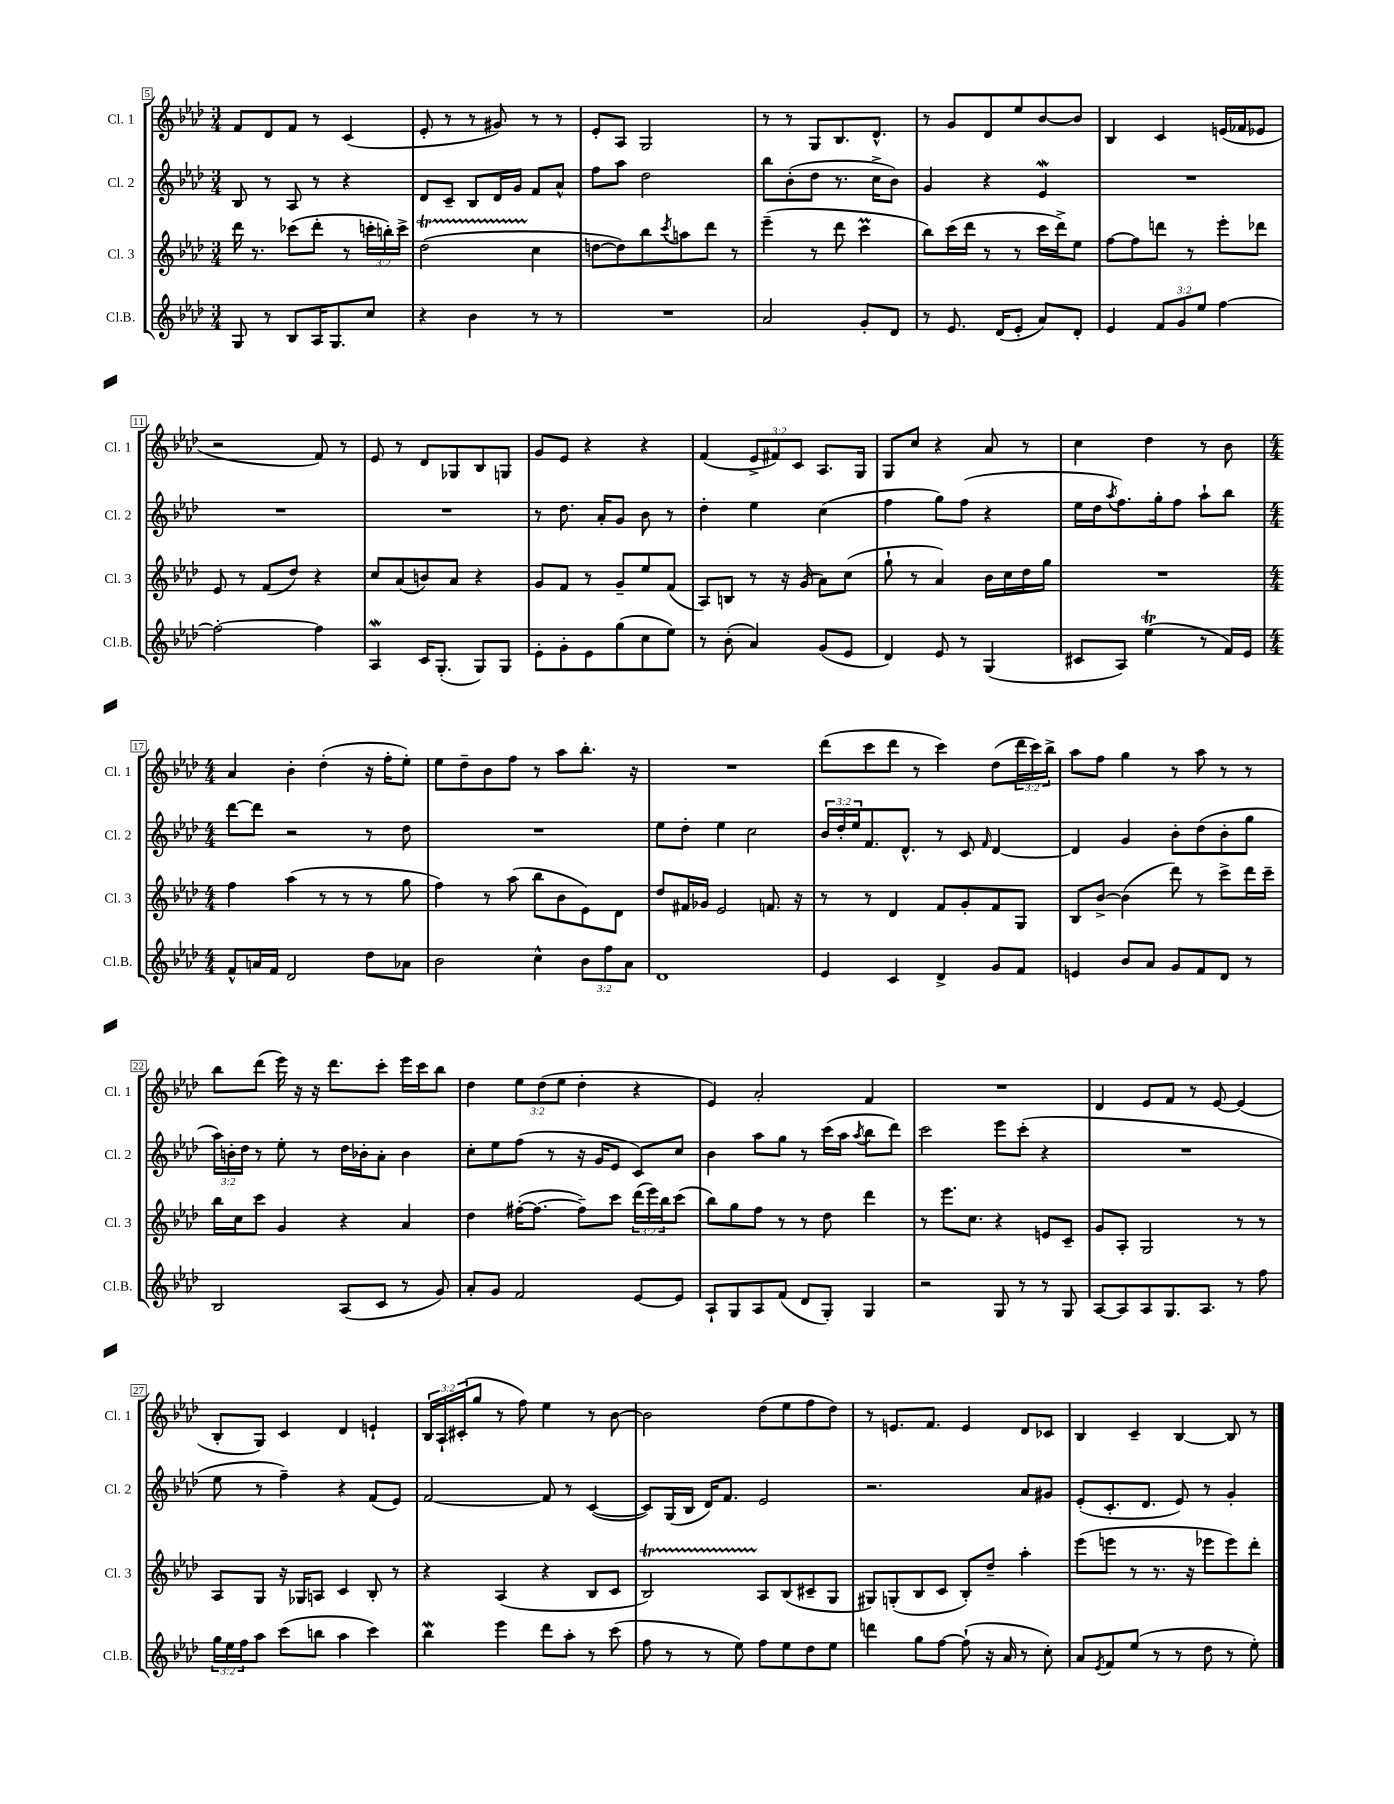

**kern	**kern	**kern	**kern
*staff4	*staff3	*staff2	*staff1
*clefG2	*clefG2	*clefG2	*clefG2
*k[b-e-a-d-]	*k[b-e-a-d-]	*k[b-e-a-d-]	*k[b-e-a-d-]
*M3/4	*M3/4	*M3/4	*M3/4
8G	16ddd-	8B-	8f
.	8.r	.	.
8r	.	8r	8d-
8B-	(8ccc-	8A-	8f
16A-	8ddd-'	8r	8r
8.G	.	.	.
.	8r	4r	(4c
8cc	24ccc'	.	.
.	24bb')	.	.
.	24ccc^	.	.
=	=	=	=
4r	(2dd-	8d-	8e-'
.	.	8c~	8r
4b-	.	8B-	8r
.	.	16d-	8g#)
.	.	16g	.
8r	4cc	8f	8r
8r	.	8a-^^	8r
=	=	=	=
2.r	[8dd	8ff	8e-'
.	8dd])	8aa-	8A-
.	8bb-	2dd-	2G
.	8qccc	.	.
.	8aa	.	.
.	8ddd-	.	.
.	8r	.	.
=	=	=	=
2a-	(4eee-~	8bb-	8r
.	.	(8b-'	8r
.	8r	8dd-	8G
.	8ddd-	8.r	8.B-
8g'	4ccc	.	.
.	.	16cc^	8.d-^^
8d-	.	8b-)	.
=	=	=	=
8r	8bb-)	4g	8r
8.e-	(16ccc	.	8g
.	16ddd-	.	.
.	8r	4r	8d-
(16d-	.	.	.
8e-'	8r	.	8ee-
8a-)	16ccc	4e-	[8b-
.	16ddd-^)	.	.
8d-'	8ee-	.	8b-]
=	=	=	=
4e-	[8ff	2.r	4B-
.	8ff]	.	.
12f	8ddd	.	4c
12g	.	.	.
.	8r	.	.
12ee-	.	.	.
[4ff	8eee-'	.	(16e
.	.	.	16f-
.	8ddd-	.	8e-
=	=	=	=
2ff'_	8e-	2.r	2r
.	8r	.	.
.	(8f	.	.
.	8dd-)	.	.
4ff]	4r	.	8f)
.	.	.	8r
=	=	=	=
4A-	8cc	2.r	8e-
.	(8a-	.	8r
16c	8b)	.	8d-
(8.G'	.	.	.
.	8a-	.	8G-
8G)	4r	.	8B-
8G	.	.	8G
=	=	=	=
8e-'	8g	8r	8g
8g'	8f	8.dd-	8e-
8e-	8r	.	4r
.	.	16a-'	.
(8gg	8g~	8g	.
8cc	8ee-	8b-	4r
8ee-)	(8f	8r	.
=	=	=	=
8r	8A-)	4dd-'	(4f
(8b-'	8B	.	.
4a-)	8r	4ee-	12e-^
.	.	.	12f#)
.	16r	.	.
.	.	.	12c
.	(16g	.	.
(8g	8a-)	(4cc	8.A-
8e-	(8cc	.	.
.	.	.	16G
=	=	=	=
4d-)	8gg`	4ff	8G
.	8r	.	8cc
8e-	4a-)	8gg)	4r
8r	.	(8ff	.
(4G	16b-	4r	8a-
.	16cc	.	.
.	16dd-	.	8r
.	16gg	.	.
=	=	=	=
8c#	2.r	16ee-	4cc
.	.	16dd-	.
.	.	8qaa-	.
8A-)	.	8.ff)	.
(4ee-	.	.	4dd-
.	.	16gg'	.
.	.	8ff	.
8r	.	8aa-`	8r
16f)	.	8bb-	8b-
16e-	.	.	.
=	=	=	=
*M4/4	*M4/4	*M4/4	*M4/4
8f^^	4ff	[8ddd-	4a-
16a	.	8ddd-]	.
16f	.	.	.
2d-	(4aa-	2r	4b-'
.	8r	.	(4dd-'
.	8r	.	.
8dd-	8r	8r	16r
.	.	.	16ff'
8a-	8gg	8dd-	8ee-')
=	=	=	=
2b-	4ff)	1r	8ee-
.	.	.	8dd-~
.	8r	.	8b-
.	(8aa-	.	8ff
4cc^^	8bb-	.	8r
.	8b-	.	8aa-
12b-	8e-)	.	8.bb-'
12ff	.	.	.
.	8d-	.	.
12a-	.	.	.
.	.	.	16r
=	=	=	=
1d-	8dd-	8ee-	1r
.	16f#	8dd-'	.
.	16g-	.	.
.	2e-	4ee-	.
.	.	2cc	.
.	8.f	.	.
.	16r	.	.
=	=	=	=
4e-	8r	24b-	(8ddd-
.	.	24dd-'	.
.	.	24ee-	.
.	8r	8.f	8ccc
4c	4d-	.	8ddd-
.	.	8.d-^^	.
.	.	.	8r
4d-^	8f	8r	4ccc)
.	8g'	8c	.
.	.	16qqf	.
8g	8f	[4d-	(8dd-
8f	8G	.	24ddd-
.	.	.	24ccc)
.	.	.	24bb-^
=	=	=	=
4e	8B-	4d-]	8aa-
.	[8b-^	.	8ff
8b-	(4b-]	4g	4gg
8a-	.	.	.
8g	8ddd-)	8b-'	8r
8f	8r	(8dd-	8aa-
8d-	8ccc^	8b-'	8r
8r	16ddd-	8gg	8r
.	16ccc~	.	.
=	=	=	=
2B-	16bb-	24aa-)	8bb-
.	.	24b'	.
.	16cc	.	.
.	.	24dd-	.
.	8ccc	8r	(8ddd-
.	4g	8ee-'	16eee-)
.	.	.	16r
.	.	8r	16r
.	.	.	8.ddd-
(8A-	4r	16dd-	.
.	.	16b-'	.
8c	.	8a-'	8ccc'
8r	4a-	4b-	16eee-
.	.	.	16ccc
8g)	.	.	8bb-
=	=	=	=
8a-'	4dd-	8cc'	4dd-
8g	.	8ee-	.
2f	([16ff#'	(8ff	12ee-
.	8.ff#_	.	.
.	.	.	(12dd-
.	.	8r	.
.	.	.	12ee-
.	8ff#~])	16r	4dd-'
.	.	16g	.
.	8ccc	8e-	.
[8e-	(24ddd-	8c)	4r
.	24eee-)	.	.
.	24bb-	.	.
8e-]	(8ccc	8cc	.
=	=	=	=
8A-`	8bb-)	4b-	4e-)
8G	8gg	.	.
8A-	8ff	8aa-	2a-'
(8f	8r	8gg	.
8d-	8r	8r	.
8G')	8dd-	(16ccc	.
.	.	16aa-	.
.	.	8qaa-	.
4G	4ddd-	8bb-	4f
.	.	8ddd-)	.
=	=	=	=
2r	8r	2ccc	1r
.	8.eee-	.	.
.	8.cc	.	.
8G	4r	8eee-	.
8r	.	(8ccc'	.
8r	8e	4r	.
8G	8c~	.	.
=	=	=	=
[8A-	8g	1r	4d-
8A-]	8A-'	.	.
8A-	2G	.	8e-
8.G	.	.	8f
.	.	.	8r
8.A-	.	.	.
.	.	.	[8e-
8r	8r	.	(4e-]
8ff	8r	.	.
=	=	=	=
24gg	8A-	8ee-	8B-'
24ee-	.	.	.
24ff	.	.	.
8aa-	8G	8r	8G)
(8ccc	16r	4ff~)	4c
.	16G-	.	.
8bb	8A	.	.
4aa-	4c	4r	4d-
4ccc)	8B-'	(8f	4e`
.	8r	8e-)	.
=	=	=	=
4bb-	4r	[2f	24B-
.	.	.	24A-`
.	.	.	(24c#'
.	.	.	8gg
4eee-	(4A-	.	8r
.	.	.	8ff)
8ddd-	4r	8f]	4ee-
8aa-'	.	8r	.
8r	8B-	([4c	8r
(8ccc	8c	.	[8b-
=	=	=	=
8ff	2B-)	8c])	2b-]
8r	.	(16G	.
.	.	16B-	.
8r	.	16d-)	.
.	.	8.f	.
8ee-)	.	.	.
8ff	8A-	2e-	(8dd-
8ee-	(8B-	.	8ee-
8dd-	8c#~	.	8ff
8ee-	8G	.	8dd-)
=	=	=	=
4ddd	8G#)	2.r	8r
.	(8G'	.	8.e
8gg	8B-	.	.
.	.	.	8.f
[8ff	8c	.	.
(8ff`]	8B-')	.	4e
16r	8dd-~	.	.
16a-	.	.	.
8r	4aa-'	8a-	8d-
8cc')	.	8g#	8c-
=	=	=	=
8a-	(8eee-	(8e-'	4B-
8qe-	.	.	.
8f	8eee	8.c'	.
(8ee-	8r	.	4c~
.	.	8.d-	.
8r	8.r	.	.
8r	.	8e-)	[4B-
.	16r	.	.
8dd-	8eee-	8r	.
8r	8eee-)	4g'	8B-]
8ee-')	8ddd-'	.	8r
==	==	==	==
*-	*-	*-	*-
